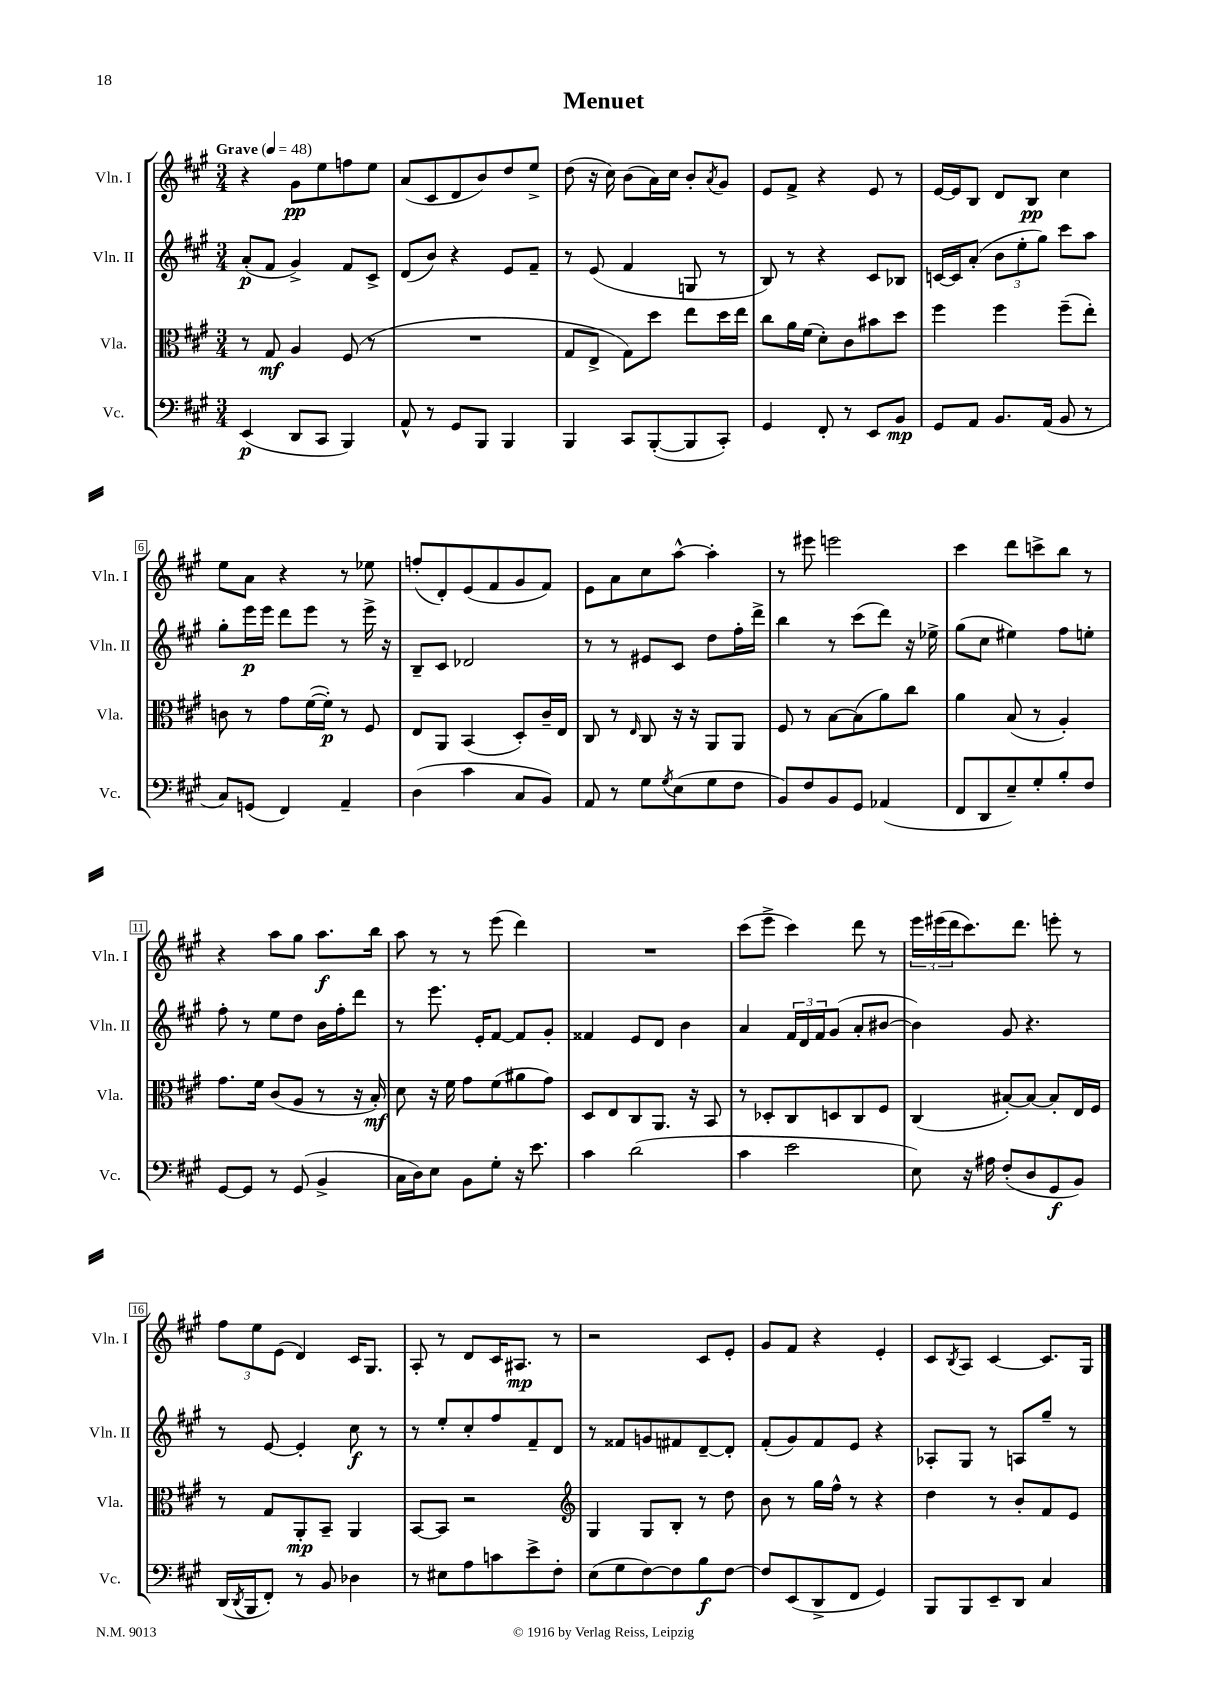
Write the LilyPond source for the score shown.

\header { title = "Menuet" }
<<
\new StaffGroup <<
\new Staff = "s0" \with { instrumentName = "Vln. I" shortInstrumentName = "Vln. I" } {
    \clef treble \key a \major \numericTimeSignature \time 3/4 \tempo "Grave" 4 = 48
    r4 gis'8\pp e''8 f''8 e''8 |
    a'8( cis'8 d'8 b'8) d''8 e''8-> |
    d''8( r16 cis''16) b'8( a'16) cis''16 b'8-. \acciaccatura { a'8 } gis'8 |
    e'8 fis'8-> r4 e'8 r8 |
    e'16~ e'16 b8 d'8 b8\pp cis''4 |
    e''8 a'8 r4 r8 ees''8 |
    f''8-.( d'8-.) e'8( fis'8 gis'8 fis'8) |
    e'8 a'8 cis''8 a''8~-^ a''4-. |
    r8 eis'''8 e'''2 |
    cis'''4 d'''8 c'''8-> b''8 r8 |
    r4 a''8 gis''8 a''8.\f b''16 |
    a''8 r8 r8 e'''8( d'''4) |
    R2. |
    cis'''8( e'''8-> cis'''4) d'''8 r8 |
    \tuplet 3/2 { e'''16 eis'''16( d'''16 } cis'''8.) d'''8. e'''8-. r8 |
    \tuplet 3/2 { fis''8 e''8 e'8( } d'4) cis'16 gis8. |
    a8-. r8 d'8 cis'16 ais8.\mp r8 |
    r2 cis'8 e'8-. |
    gis'8 fis'8 r4 e'4-. |
    cis'8 \acciaccatura { b8 } a8 cis'4~ cis'8. gis16 \bar "|." |
}
\new Staff = "s1" \with { instrumentName = "Vln. II" shortInstrumentName = "Vln. II" } {
    \clef treble \key a \major \numericTimeSignature \time 3/4
    a'8-.\p( fis'8 gis'4->) fis'8 cis'8-> |
    d'8( b'8) r4 e'8 fis'8-- |
    r8 e'8( fis'4 g8 r8 |
    b8) r8 r4 cis'8 bes8 |
    c'16~ c'16 a'8-.( \tuplet 3/2 { b'8 e''8-. gis''8) } cis'''8 a''8 |
    gis''8-. e'''16\p e'''16 d'''8 e'''8 r8 e'''16-> r16 |
    b8-- cis'8 des'2 |
    r8 r8 eis'8 cis'8 d''8 fis''16-. d'''16-> |
    b''4 r8 cis'''8( d'''8) r16 ees''16-> |
    gis''8( cis''8 eis''4) fis''8 e''8-. |
    fis''8-. r8 e''8 d''8 b'16 fis''16-. d'''8 |
    r8 e'''8. e'16-. fis'8~ fis'8 gis'8-. |
    fisis'4 e'8 d'8 b'4 |
    a'4 \tuplet 3/2 { fis'16 d'16 fis'16 } gis'8( a'8-. bis'8~ |
    bis'4) gis'8 r4. |
    r8 e'8~ e'4-. cis''8\f r8 |
    r8 e''8-. cis''8-. fis''8 fis'8-- d'8 |
    r8 fisis'8 g'8 fis'8 d'8~-- d'8-. |
    fis'8-.( gis'8) fis'8 e'8 r4 |
    aes8-. gis8 r8 a8 gis''8-- r8 \bar "|." |
}
\new Staff = "s2" \with { instrumentName = "Vla." shortInstrumentName = "Vla." } {
    \clef alto \key a \major \numericTimeSignature \time 3/4
    r8 gis8\mf a4 fis8( r8 |
    R2. |
    gis8 e8-> gis8) d''8 e''8 d''16 e''16 |
    cis''8 a'16 fis'16( d'8-.) cis'8 bis'8 d''8 |
    fis''4 fis''4 fis''8--( e''8-.) |
    c'8 r8 gis'8 fis'16~( fis'16-.\p) r8 fis8 |
    e8 a,8 b,4( d8-.) cis'16-- e16 |
    cis8 r8 \grace { e16 } cis8 r16 r16 a,8 a,8 |
    fis8 r8 b8~ b8( a'8) cis''8 |
    a'4 b8( r8 a4-.) |
    gis'8. fis'16 cis'8( a8 r8 r16 b16-.\mf) |
    d'8 r16 fis'16 gis'8 fis'8( ais'8 gis'8) |
    d8 e8 cis8 a,8. r16 b,8 |
    r8 des8-. cis8 d8 cis8 fis8 |
    cis4( bis8~-.) bis8~ bis8-. e16 fis16 |
    r8 gis8 a,8-.\mp b,8-- a,4 |
    b,8~ b,8 r2 |
    \clef treble gis4 gis8 b8-. r8 d''8 |
    b'8 r8 gis''16 fis''16-^ r8 r4 |
    d''4 r8 b'8-. fis'8 e'8 \bar "|." |
}
\new Staff = "s3" \with { instrumentName = "Vc." shortInstrumentName = "Vc." } {
    \clef bass \key a \major \numericTimeSignature \time 3/4
    e,4\p( d,8 cis,8 b,,4) |
    a,8-^ r8 gis,8 b,,8 b,,4 |
    b,,4 cis,8 b,,8~-.( b,,8 cis,8-.) |
    gis,4 fis,8-. r8 e,8 b,8\mp |
    gis,8 a,8 b,8. a,16( b,8 r8 |
    cis8) g,8( fis,4) a,4-- |
    d4( cis'4 cis8 b,8) |
    a,8 r8 gis8 \acciaccatura { gis8 } e8( gis8 fis8 |
    b,8) fis8 b,8 gis,8 aes,4( |
    fis,8 d,8 e8--) gis8-. b8-. fis8 |
    gis,8~ gis,8 r8 gis,8( b,4-> |
    cis16 d16) e8 b,8 gis8-. r16 e'8. |
    cis'4 d'2( |
    cis'4 e'2 |
    e8) r16 ais16 fis8-.( d8 gis,8\f b,8) |
    d,16( \acciaccatura { d,8 } b,,16 fis,8-.) r8 b,8 des4 |
    r8 eis8 a8 c'8 e'8-> fis8-. |
    e8( gis8 fis8~) fis8 b8\f fis8~ |
    fis8 e,8( d,8-> fis,8 gis,4) |
    b,,8 b,,8 e,8-- d,8 cis4 \bar "|." |
}
>>
>>
\layout { \context { \Score \override BarNumber.stencil = #(make-stencil-boxer 0.1 0.3 ly:text-interface::print) } }
